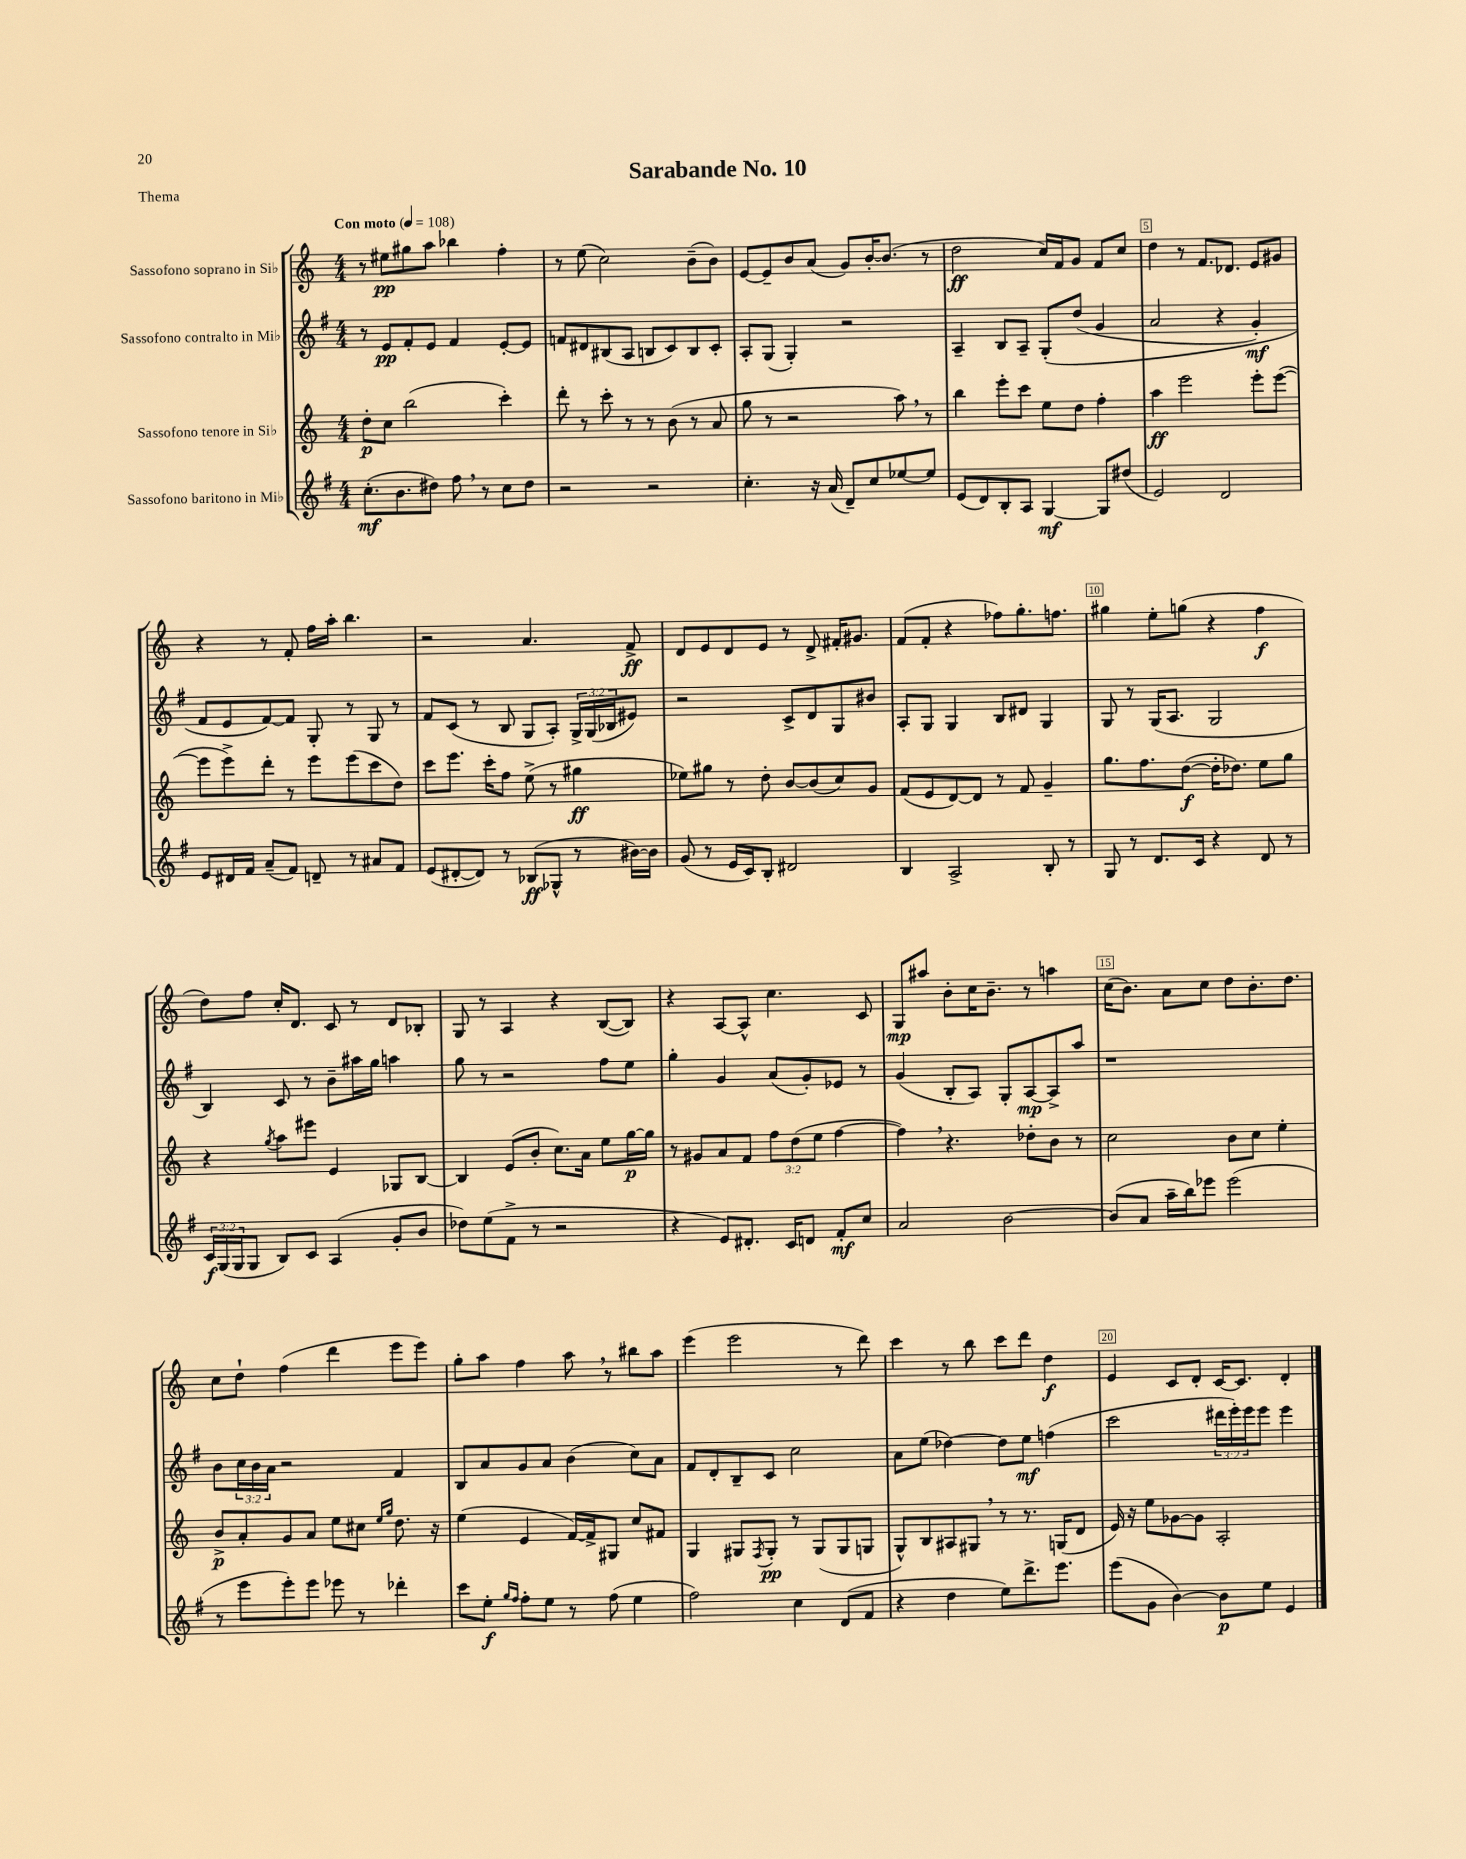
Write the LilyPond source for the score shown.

\header { title = "Sarabande No. 10" piece = "Thema" }
<<
\new StaffGroup <<
\new Staff = "s0" \with { instrumentName = "Sassofono soprano in Sib" } {
    \clef treble \key c \major \numericTimeSignature \time 4/4 \tempo "Con moto" 4 = 108
    r8 eis''8\pp gis''8 a''8 bes''4 f''4-. |
    r8 e''8( c''2) b'8--( b'8) |
    e'8~ e'8-- b'8 a'8( g'8) b'16~-. b'8.( r8 |
    d''2\ff c''16) f'16 g'8 f'8 c''8 |
    d''4 r8 f'8. des'8. e'8 gis'8 |
    r4 r8 f'8-. f''16 a''16-. b''4. |
    r2 a'4. f'8->\ff |
    d'8 e'8 d'8 e'8 r8 d'8-> fis'16-. gis'8. |
    f'8( f'8-. r4 fes''8) g''8.-. f''8. |
    gis''4 e''8-. g''8( r4 f''4\f |
    d''8) f''8 c''16-. d'8. c'8 r8 d'8 bes8-. |
    g8 r8 a4 r4 b8~( b8) |
    r4 a8~ a8-^ c''4. c'8 |
    g8\mp ais''8 b'8-. c''16 b'8.-- r8 a''4 |
    c''16( b'8.) a'8 c''8 d''8 b'8.-. d''8. |
    c''8 d''8-! f''4( d'''4 e'''8 e'''8) |
    g''8-. a''8 f''4 a''8 \breathe r8 bis''8 a''8 |
    e'''4( e'''2 r8 d'''8) |
    c'''4 r8 b''8 c'''8 d'''8 d''4\f |
    e'4 c'8 d'8-. c'16~ c'8. d'4-. \bar "|." |
}
\new Staff = "s1" \with { instrumentName = "Sassofono contralto in Mib" } {
    \clef treble \key g \major \numericTimeSignature \time 4/4 \override Staff.TupletNumber.text = #tuplet-number::calc-fraction-text
    r8 e'8\pp fis'8-. e'8 fis'4 e'8~-. e'8 |
    f'8 dis'8 bis8( a8 b8 c'8) b8 c'8-. |
    a8-. g8( g4-.) r2 |
    a4-- b8 a8-- g8-.\( d''8( g'4 |
    a'2 r4 g'4-.\mf) |
    fis'8 e'8 fis'8~\) fis'8 g8-. r8 g8 r8 |
    fis'8 c'8( r8 b8 g8 a8-.) \tuplet 3/2 { g16-> g16( bes16 } eis'8) |
    r2 c'8-> d'8 g8 bis'8 |
    a8-. g8 g4 b8 dis'8 g4 |
    g8 r8 g16( a8. g2 |
    b4) c'8 r8 b'8-- ais''16 g''16 a''4 |
    g''8 r8 r2 fis''8 e''8 |
    g''4-. g'4 a'8( g'8-.) ees'8 r8 |
    g'4( b8-. a8) g8-. a8~\mp a8-> a''8 |
    r1 |
    b'8 \tuplet 3/2 { c''16 b'16 a'16 } r2 fis'4 |
    b8 a'8 g'8 a'8 b'4( c''8) a'8 |
    fis'8 d'8-. b8-- c'8 c''2 |
    a'8 e''8( des''4~) des''8 e''8\mf f''4( |
    c'''2 \tuplet 3/2 { dis'''16 e'''16-.) e'''16 } e'''8 e'''4 \bar "|." |
}
\new Staff = "s2" \with { instrumentName = "Sassofono tenore in Sib" } {
    \clef treble \key c \major \numericTimeSignature \time 4/4 \override Staff.TupletNumber.text = #tuplet-number::calc-fraction-text
    d''8-.\p c''8 b''2( c'''4-.) |
    d'''8-. r8 c'''8-. r8 r8 b'8( r8 a'8 |
    g''8 r8 r2 a''8) \breathe r8 |
    b''4 e'''8-. c'''8 e''8 d''8 f''4-. |
    a''4\ff e'''2 e'''8-. e'''8~( |
    e'''8 e'''8->) d'''8-. r8 e'''8 e'''8( c'''8 d''8) |
    c'''8 e'''8. c'''16-. f''8 e''8->( r8 gis''4\ff |
    ees''8) gis''8 r8 d''8-. b'8~ b'8( c''8) g'8 |
    f'8( e'8 d'8~) d'8 r8 f'8 g'4-- |
    g''8. f''8. d''8~\f( d''16-. des''8.) e''8 g''8 |
    r4 \acciaccatura { g''8 } a''8 eis'''8 e'4 ges8 b8~ |
    b4 e'8( b'8-. c''8.) a'16 e''8 g''16~\p g''16 |
    r8 gis'8 a'8 f'8 \tuplet 3/2 { f''8 d''8( e''8 } f''4~ |
    f''4) \breathe r4. des''8-. b'8 r8 |
    c''2 b'8 c''8 e''4-. |
    b'8->\p a'8-. g'8 a'8 e''8 cis''8 \grace { e''16 g''16 } d''8. r16 |
    e''4( e'4 f'16~) f'16-> gis8 c''8 fis'8 |
    g4 gis8 \acciaccatura { f8 } gis8-.\pp r8 gis8( gis8 g8 |
    g8-^) b8 ais8 gis8 \breathe r8 r8. g16( d'8 |
    e'16) r16 e''8 ges'8~ ges'8 a2-. \bar "|." |
}
\new Staff = "s3" \with { instrumentName = "Sassofono baritono in Mib" } {
    \clef treble \key g \major \numericTimeSignature \time 4/4 \override Staff.TupletNumber.text = #tuplet-number::calc-fraction-text
    c''8.-.\mf( b'8. dis''8) fis''8 \breathe r8 c''8 dis''8 |
    r2 r2 |
    c''4.-. r16 a'16( d'8--) c''8 ees''8~ ees''8 |
    e'8( d'8) b8-. a8 g4~\mf g8 dis''8( |
    e'2) d'2 |
    e'8 dis'16 fis'16 a'8--( fis'8) d'8-- r8 ais'8 fis'8 |
    e'8( dis'8~-. dis'8) r8 bes8\ff( ges8-^ r8 bis'16~) bis'16 |
    g'8( r8 e'16 c'16) b8-. dis'2 |
    b4 a2-> b8-. r8 |
    g8 r8 d'8. c'16 r4 d'8 r8 |
    \tuplet 3/2 { c'16\f g16( g16 } g8 b8) c'8 a4( g'8-. b'8 |
    des''8) e''8( fis'8-> r8 r2 |
    r4 e'8) dis'8.-. c'16 d'8 fis'8-.\mf c''8 |
    a'2 b'2~ |
    b'8( a'8 a''16-- b''16) ees'''8 ees'''2( |
    r8 e'''8 e'''8-.) e'''8 ees'''8 r8 des'''4-. |
    c'''8 e''8-.\f \grace { g''16 fis''16 } fis''8-. e''8 r8 fis''8( e''4 |
    fis''2) c''4 d'8( fis'8 |
    r4 d''4 e''8) d'''8.-> e'''8. |
    e'''8( g'8 b'4~) b'8\p e''8 e'4 \bar "|." |
}
>>
>>
\layout { \context { \Score \override BarNumber.break-visibility = ##(#f #t #t) barNumberVisibility = #(every-nth-bar-number-visible 5) \override BarNumber.stencil = #(make-stencil-boxer 0.1 0.3 ly:text-interface::print) } }
